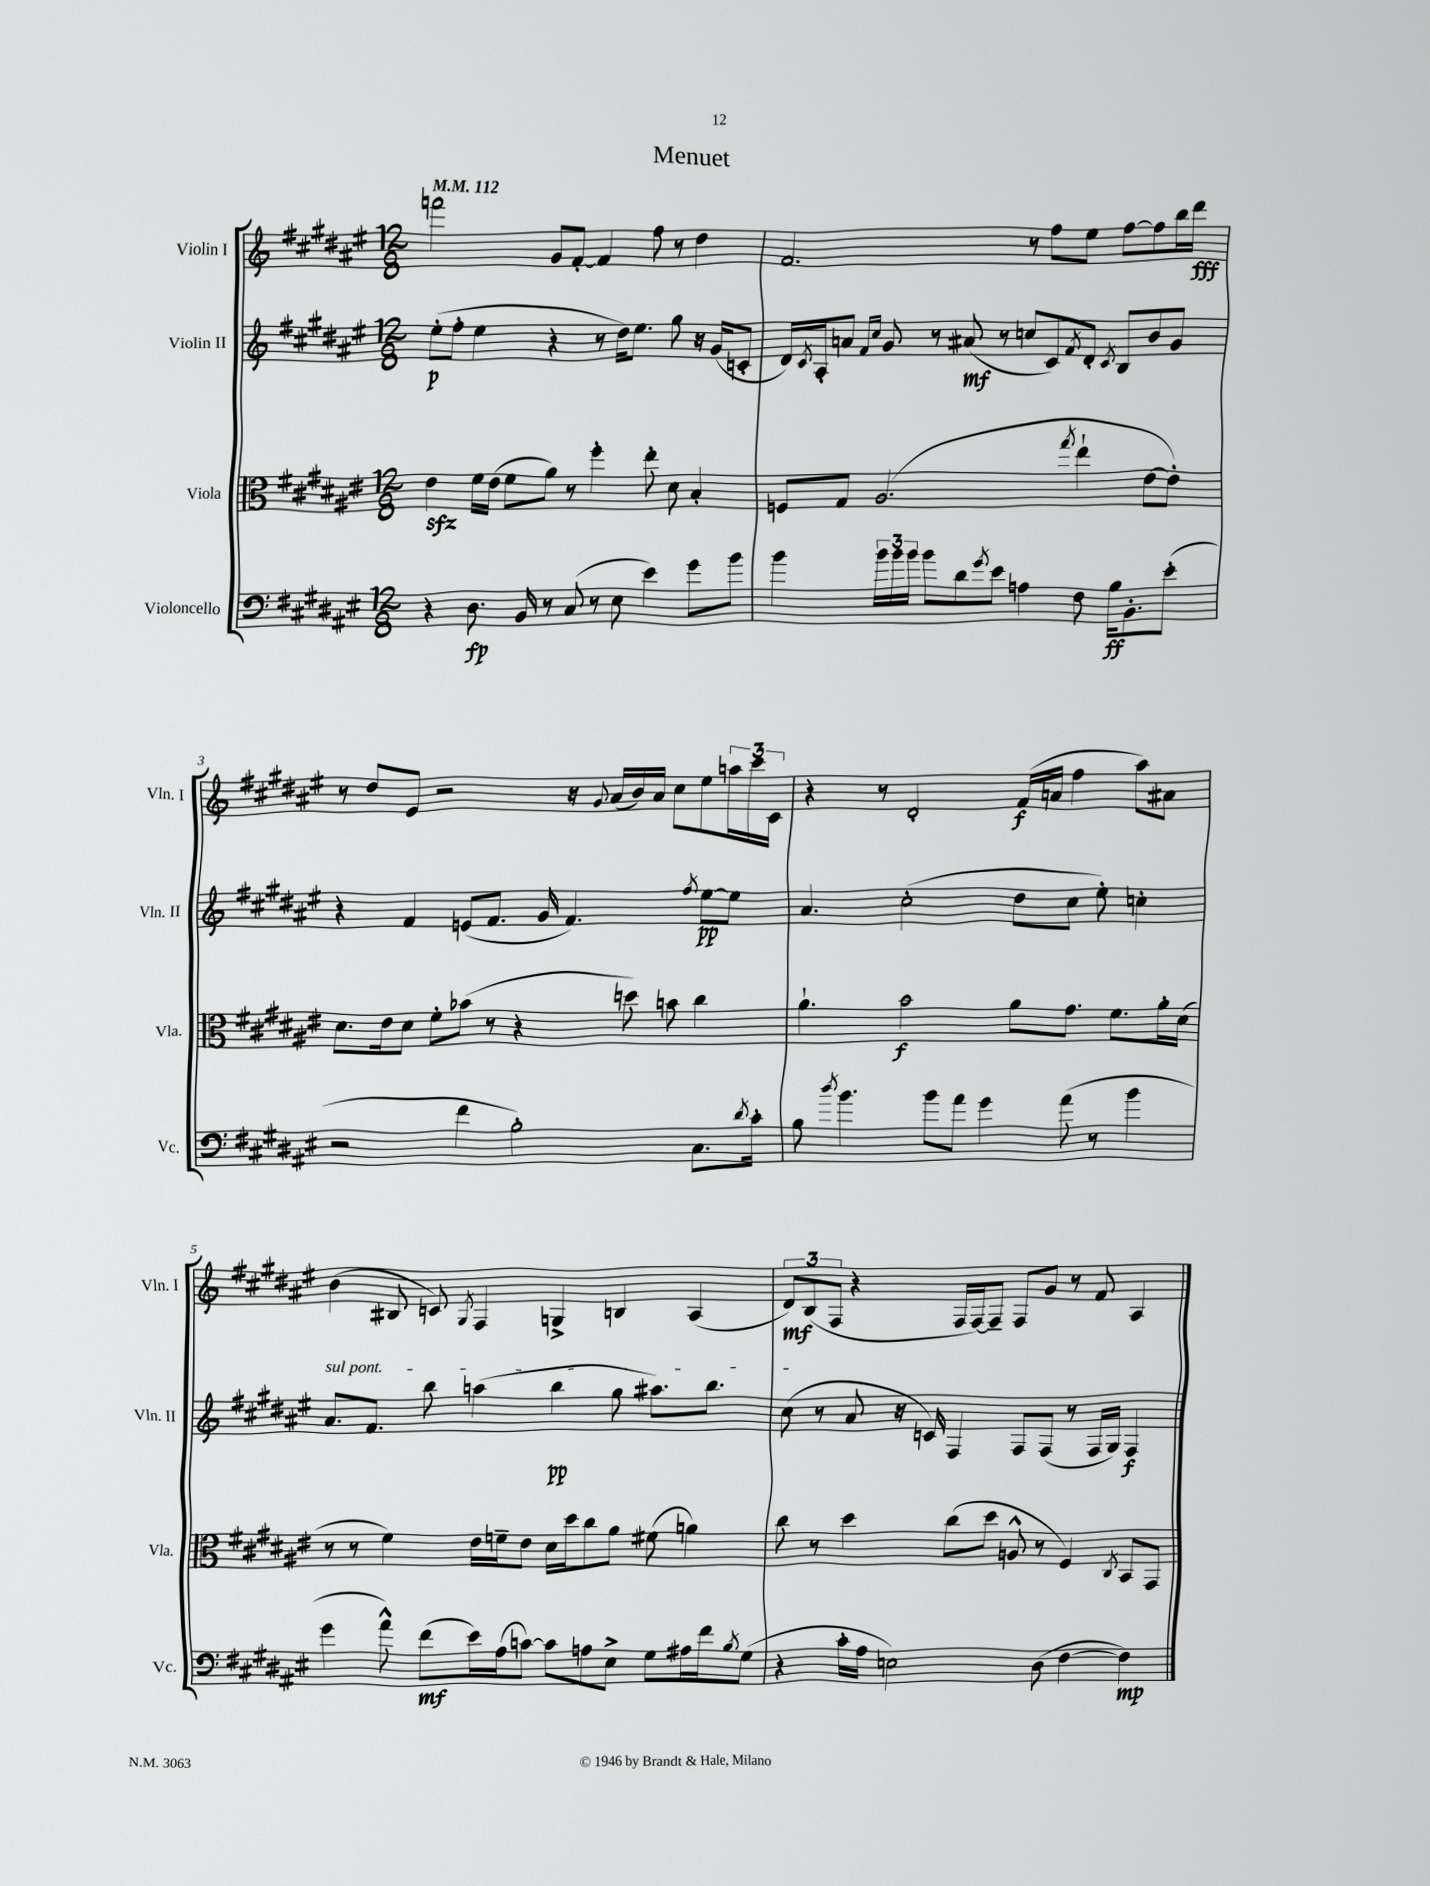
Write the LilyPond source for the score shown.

\header { title = "Menuet" }
<<
\new StaffGroup <<
\new Staff = "s0" \with { instrumentName = "Violin I" shortInstrumentName = "Vln. I" } {
    \clef treble \key fis \major \numericTimeSignature \time 12/8 \tempo 4 = 112
    f'''2 gis'8 fis'8~-. fis'4 fis''8 r8 dis''4 |
    fis'2. r8 fis''8 eis''8 fis''8~ fis''8 b''16 dis'''16\fff |
    r8 dis''8 eis'8 r2 r16 \appoggiatura { gis'8 } ais'16( b'16) ais'16 cis''8 eis''8 \tuplet 3/2 { a''16 cis'''16 cis'16 } |
    r4 r8 dis'2-. fis'16\f( a'16 fis''4 ais''8) ais'8 |
    b'4( bis8 c'8) \acciaccatura { gis8 } fis4 g4-> b4 ais4( |
    \tuplet 3/2 { dis'8\mf) b8( fis8 } r4 fis16 fis16~) fis8-- fis8 gis'8 r8 fis'8 ais4 \bar "|." |
}
\new Staff = "s1" \with { instrumentName = "Violin II" shortInstrumentName = "Vln. II" } {
    \clef treble \key fis \major \numericTimeSignature \time 12/8
    eis''8-.\p( fis''8-. eis''4 r4 r8 dis''16) eis''8. gis''8 r16 gis'16( c'8-. |
    dis'16) \acciaccatura { cis'8 } ais16-. a'8 \grace { fis'16 cis''16 } gis'8 r8 ais'8\mf( r8 c''8 cis'8) \acciaccatura { fis'8 } dis'8-. \acciaccatura { cis'8 } b8 b'8 gis'8 |
    r4 fis'4 e'8( fis'8. gis'16 fis'4.) \acciaccatura { fis''8 } eis''8~\pp eis''8 |
    ais'4. cis''2-.( dis''8 cis''8 eis''8-.) c''4-. |
    \once \override TextSpanner.bound-details.left.text = \markup { \italic "sul pont." } ais'8.\startTextSpan fis'8. b''8 a''4( b''4\pp gis''8 ais''8.) b''8. |
    cis''8\stopTextSpan( r8 ais'8 r16 c'16) fis4 fis8 fis8( r8 fis16 gis16) fis4\f \bar "|." |
}
\new Staff = "s2" \with { instrumentName = "Viola" shortInstrumentName = "Vla." } {
    \clef alto \key fis \major \numericTimeSignature \time 12/8
    eis'4\sfz fis'16 eis'16( fis'8 ais'8) r8 fis''4-. eis''8-. dis'8 b4-. |
    f8 gis8 ais2.( \acciaccatura { gis''8 } eis''4-! eis'8~ eis'8-.) |
    dis'8. eis'16 dis'8 fis'8-. bes'8( r8 r4 d''8) b'8 cis''4 |
    ais'4.-! b'2\f ais'8 gis'8. fis'8. ais'16-. dis'16( |
    r8 r8 fis'4) eis'16 f'16-- eis'8 dis'16 dis''16 cis''8 ais'8 fis'8( a'4) |
    cis''8 r8 dis''4 cis''8( dis''8 a8-^ r8 fis4) \acciaccatura { cis8 } b,8 gis,8 \bar "|." |
}
\new Staff = "s3" \with { instrumentName = "Violoncello" shortInstrumentName = "Vc." } {
    \clef bass \key fis \major \numericTimeSignature \time 12/8
    r4 dis8.\fp b,16 r8 cis8( r8 eis8 eis'4) gis'8 b'8 |
    b'4 \tuplet 3/2 { b'16 b'16 b'16 } b'8 dis'8 \acciaccatura { gis'8 } eis'8 a4 fis8 b16\ff b,8.-. eis'8-.( |
    r2 fis'4 b2-.) cis8. \acciaccatura { dis'8 } cis'16-. |
    b8 \acciaccatura { dis''8 } b'4. b'8 ais'8 gis'4 ais'8( r8 b'4 |
    gis'4 ais'8-^) fis'8\mf( eis'16) ais16( c'8~) c'8 a8 eis8-> gis8 ais16 fis'16 \acciaccatura { b8 } gis8( |
    r4 cis'16-. ais16 e2) dis8( fis4~ fis4\mp) \bar "|." |
}
>>
>>
